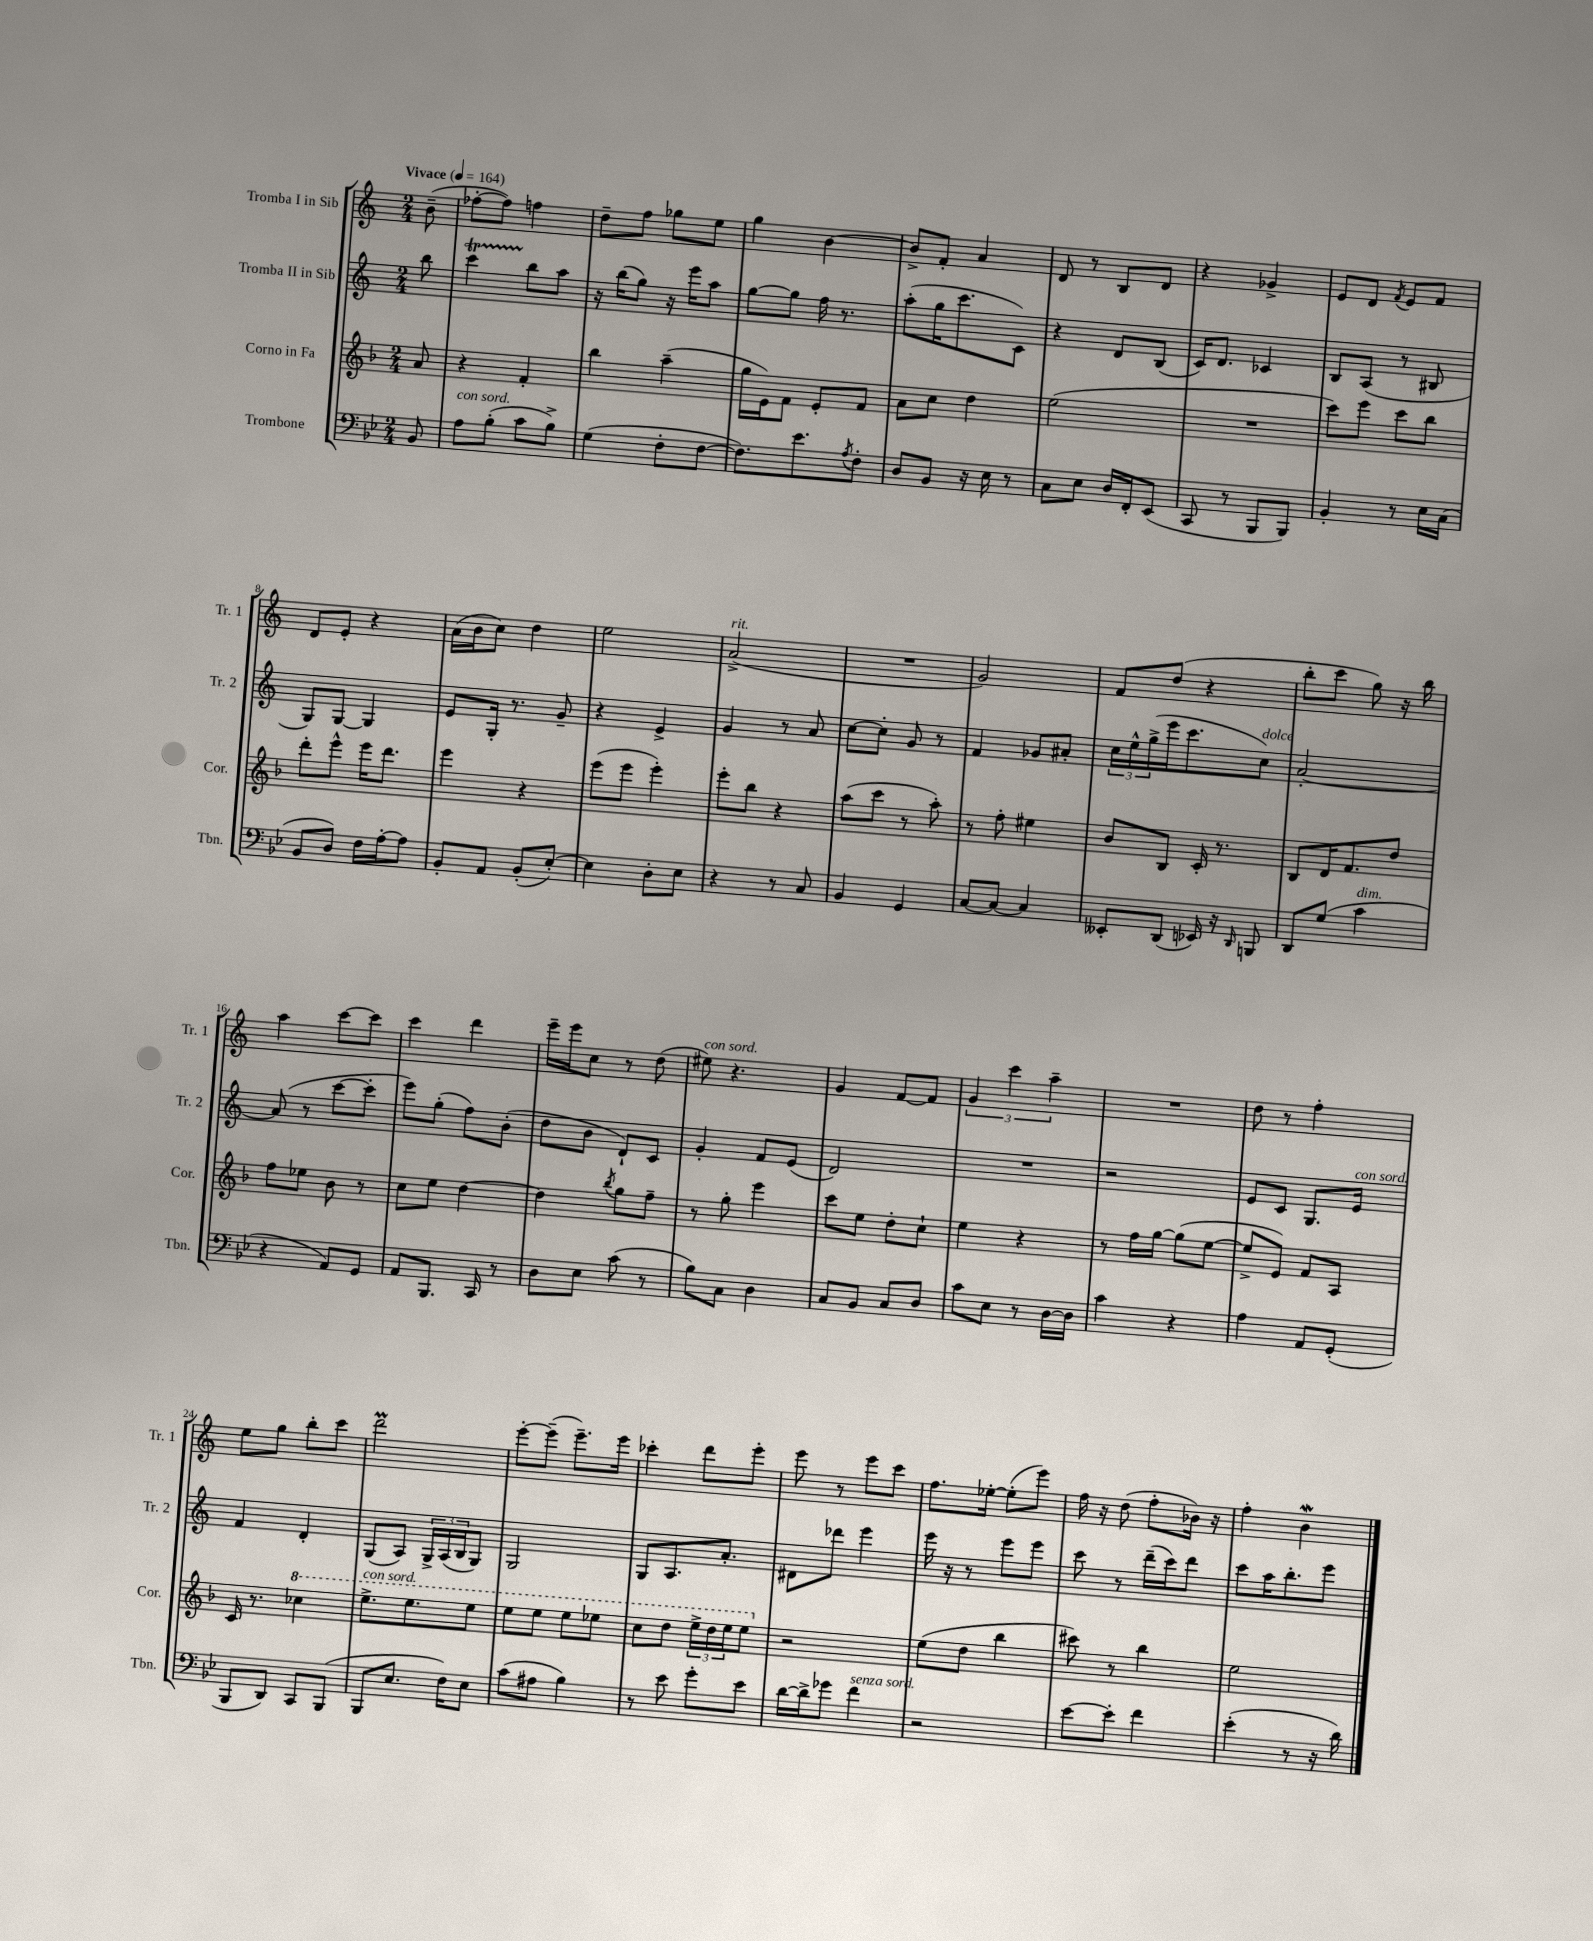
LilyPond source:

<<
\new StaffGroup <<
\new Staff = "s0" \with { instrumentName = "Tromba I in Sib" shortInstrumentName = "Tr. 1" } {
    \clef treble \key c \major \numericTimeSignature \time 2/4 \partial 8 \tempo "Vivace" 4 = 164
    b'8--( |
    fes''8~-. fes''8) f''4 |
    d''8-- f''8 ges''8 e''8 |
    g''4 b'4~ |
    b'8-> f'8-. a'4 |
    d'8 r8 b8 d'8 |
    r4 ges'4-> |
    e'8 d'8 \acciaccatura { f'8 } e'8 f'8 |
    d'8 e'8-. r4 |
    a'16( b'16 c''8) d''4 |
    e''2 |
    a'2->^\markup { \italic "rit." }( |
    R2 |
    g'2) |
    f'8 d''8( r4 |
    b''8-. c'''8 g''8) r16 b''16 |
    a''4 c'''8~ c'''8 |
    c'''4 d'''4 |
    e'''16-- e'''16 c''8 r8 d''8( |
    eis''8^\markup { \italic "con sord." }) r4. |
    g'4 f'8~ f'8 |
    \tuplet 3/2 { g'4 c'''4 a''4-- } |
    R2 |
    d''8 r8 f''4-. |
    e''8 g''8 b''8-. c'''8 |
    d'''2\prall |
    e'''8~-. e'''8--( e'''8.--) e'''16 |
    ces'''4-. d'''8 e'''8-. |
    e'''8 r8 e'''8 c'''8 |
    f''8. ees''16~-. ees''8-.( e'''8) |
    f''16 r16 d''8( f''8-. bes'16) r16 |
    f''4-. b'4\mordent \bar "|." |
}
\new Staff = "s1" \with { instrumentName = "Tromba II in Sib" shortInstrumentName = "Tr. 2" } {
    \clef treble \key c \major \numericTimeSignature \time 2/4 \partial 8
    b''8 |
    c'''4\startTrillSpan b''8\stopTrillSpan a''8 |
    r16 b''16( g''8) r16 e'''16 a''8 |
    g''8~ g''8 f''16 r8. |
    a''8-.( g''16 c'''8. c'8) |
    r4 d'8 b8( |
    c'16) d'8. ces'4 |
    b8 a8( r8 bis8 |
    g8) g8~ g4 |
    e'8 g16-. r8. g'8-- |
    r4 e'4-> |
    g'4 r8 a'8 |
    c''8~ c''8-. g'8 r8 |
    f'4 ges'8 ais'8-. |
    \tuplet 3/2 { c''16 e''16-^ g''16->( } e'''16 c'''8. c''8^\markup { \italic "dolce" }) |
    a'2~-. |
    a'8( r8 c'''8~ c'''8-. |
    e'''8) g''8-.( f''8) b'8-.( |
    d''8 b'8 d'8-!) c'8 |
    g'4-. f'8 e'8( |
    d'2) |
    R2 |
    r2 |
    e'8 c'8 g8. e'16^\markup { \italic "con sord." } |
    f'4 d'4-. |
    g8( a8) \tuplet 3/2 { g16-> a16( b16 } g8) |
    g2 |
    g8 a8. a'8.-. |
    dis'8 des'''8 e'''4 |
    e'''16 r16 r8 e'''8 e'''8 |
    c'''8 r8 d'''16--( c'''16) d'''8 |
    c'''8 a''16 b''8.-. e'''8 \bar "|." |
}
\new Staff = "s2" \with { instrumentName = "Corno in Fa" shortInstrumentName = "Cor." } {
    \clef treble \key f \major \numericTimeSignature \time 2/4 \partial 8
    a'8 |
    r4 f'4-. |
    bes''4 a''4--( |
    g''16 e'16) f'8 e'8-. f'8 |
    a'8 c''8 d''4 |
    e''2( |
    R2 |
    c'''8) e'''8 c'''8 bes''8 |
    d'''8-. e'''8-^ e'''16 d'''8. |
    e'''4 r4 |
    e'''8( e'''8 e'''4-.) |
    e'''8-. bes''8 r4 |
    a''8( c'''8 r8 a''8-.) |
    r8 f''8-. eis''4 |
    bes'8 bes8 c'16-. r8. |
    bes8 d'16 f'8. d''8 |
    f''8 ees''8 bes'8 r8 |
    c''8 e''8 d''4~ |
    d''4 \acciaccatura { bes''8 } g''8 f''8-- |
    r8 g''8-. e'''4 |
    c'''8 e''8 d''8-. c''8-! |
    e''4 r4 |
    r8 f''16 g''16~ g''8( e''8~ |
    e''8-> e'8) f'8 a8 |
    c'16 r8. \ottava #1 ces'''4 |
    e'''8.->^\markup { \italic "con sord." } e'''8. e'''8 |
    e'''8 e'''8 e'''8 ees'''8 |
    c'''8 d'''8 \tuplet 3/2 { e'''16-> d'''16 e'''16 } e'''8 \ottava #0 |
    r2 |
    e''8( d''8 bes''4 |
    cis'''8) r8 bes''4 |
    e''2 \bar "|." |
}
\new Staff = "s3" \with { instrumentName = "Trombone" shortInstrumentName = "Tbn." } {
    \clef bass \key bes \major \numericTimeSignature \time 2/4 \partial 8
    bes,8 |
    a8^\markup { \italic "con sord." } bes8-.( c'8 bes8->) |
    g4( f8-. f8~ |
    f8.) ees'8. \acciaccatura { a8 } f8-. |
    d8 bes,8 r16 ees16 r8 |
    c8 ees8 d16 f,16-. ees,8( |
    c,8 r8 bes,,8 bes,,8) |
    bes,4-. r8 ees16 c16( |
    bes,8 d8) f16 a16~-. a8 |
    bes,8-. a,8 bes,8-.( ees8~-.) |
    ees4 d8-. ees8 |
    r4 r8 c8 |
    bes,4 g,4 |
    c8~ c8~ c4 |
    eeses,8-. d,8( ees,16) r16 \grace { d,16 } b,,8 |
    d,8 g8( c'4^\markup { \italic "dim." } |
    r4 a,8) g,8 |
    a,8 bes,,8. c,16 r8 |
    d8 ees8 c'8( r8 |
    bes8) c8 d4 |
    c8 bes,8 c8 d8 |
    c'8 ees8 r8 d16~ d16 |
    c'4 r4 |
    a4 a,8 g,8-.( |
    bes,,8 d,8) c,8 bes,,8( |
    bes,,8 ees8. f16) ees8 |
    c'8( ais8 bes4) |
    r8 ees'8 g'8-. ees'8 |
    d'16~ d'16-> ges'8 f'4^\markup { \italic "senza sord." } |
    r2 |
    ees'8~ ees'8-. f'4 |
    ees'4-.( r8 r16 d'16) \bar "|." |
}
>>
>>
